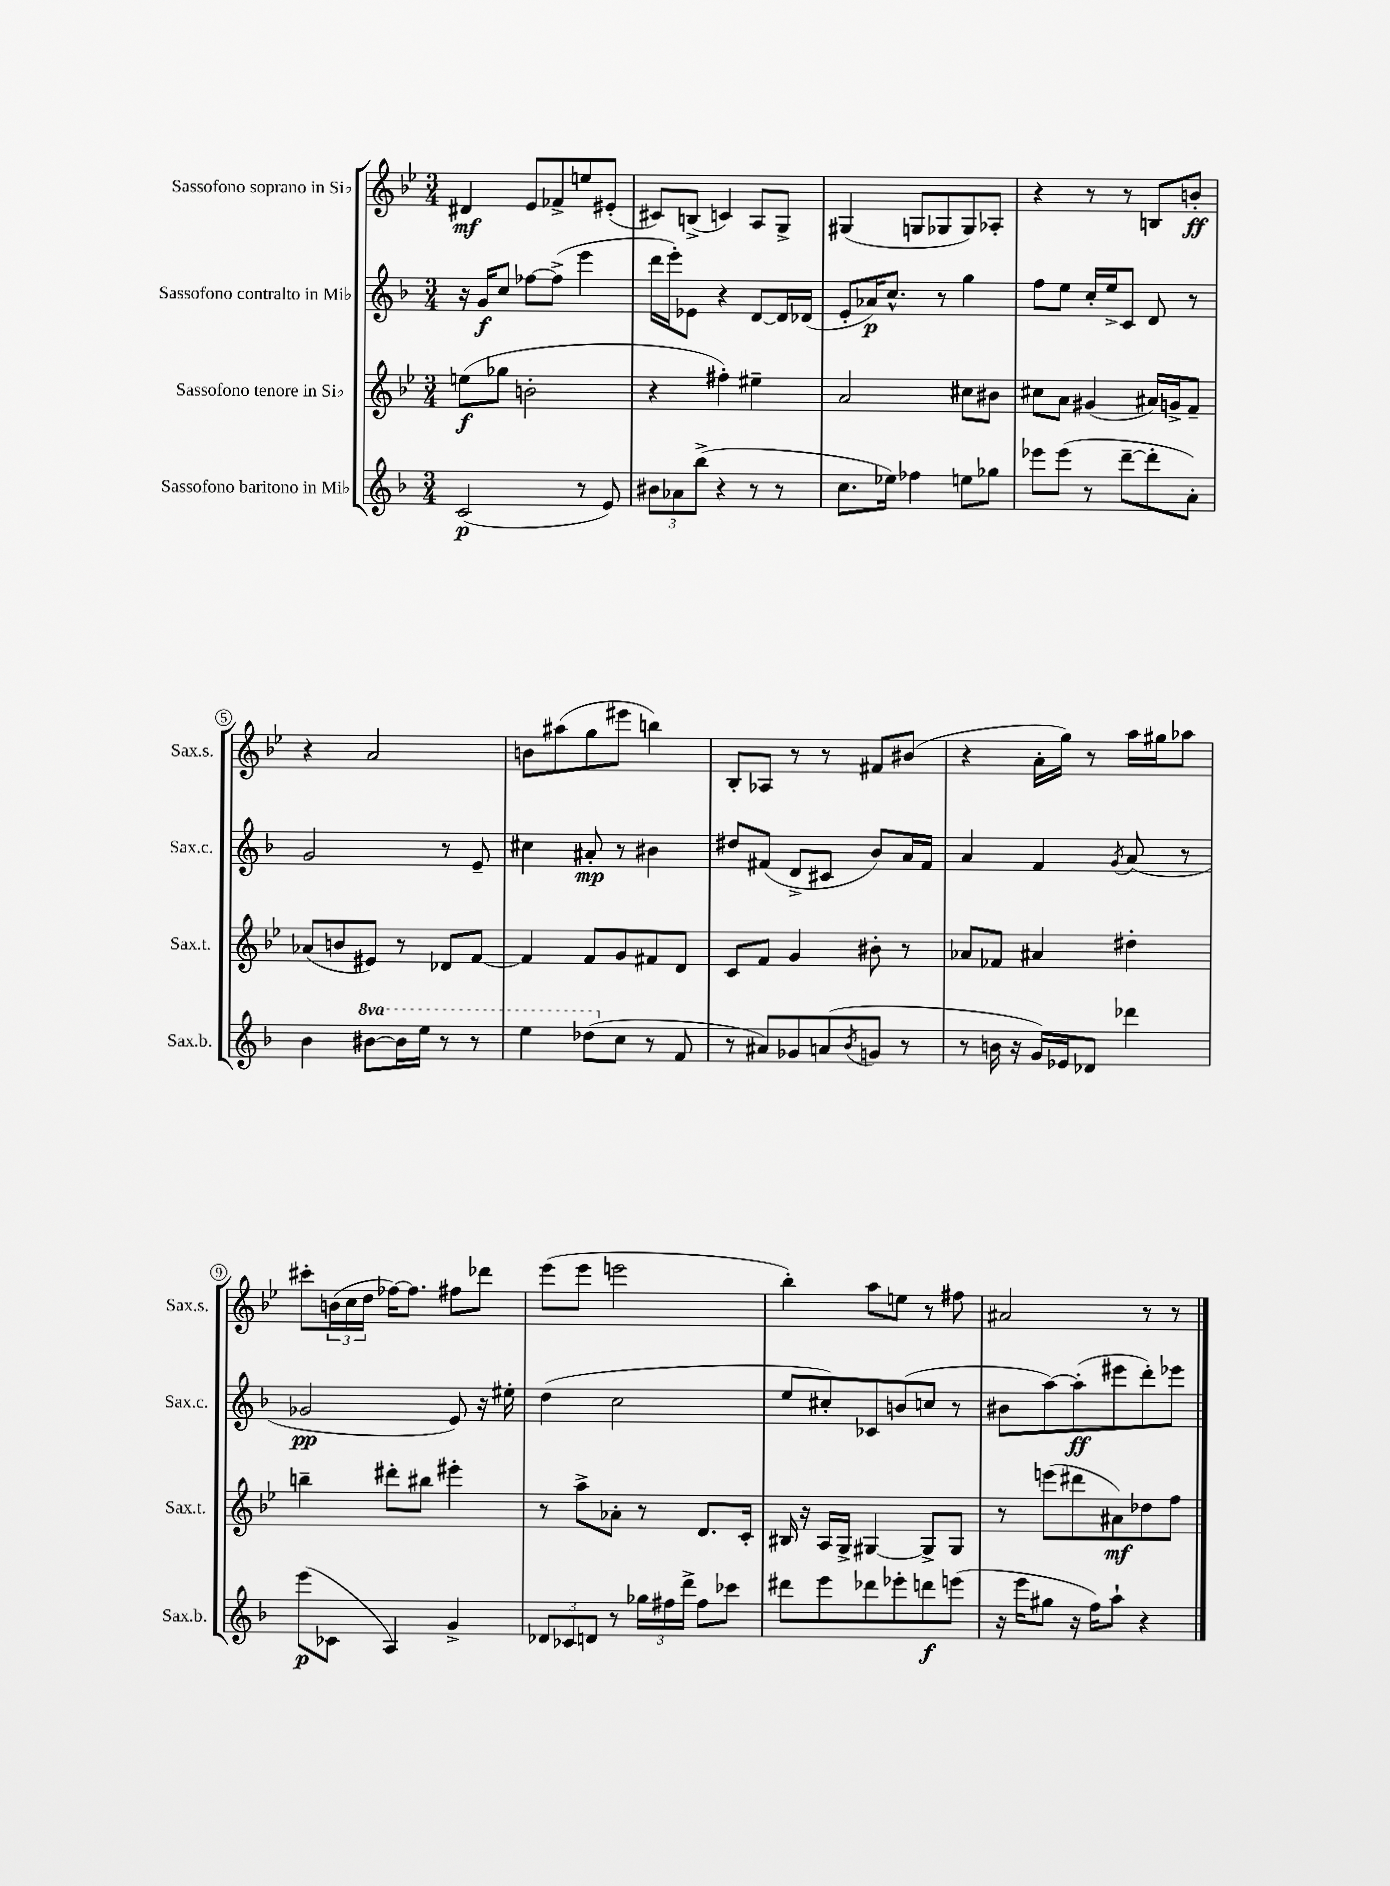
<<
\new StaffGroup <<
\new Staff = "s0" \with { instrumentName = "Sassofono soprano in Sib" shortInstrumentName = "Sax.s." } {
    \clef treble \key bes \major \numericTimeSignature \time 3/4
    dis'4\mf ees'8 fes'8-> e''8 eis'8-.( |
    cis'8) b8->( c'4) a8 g8-> |
    gis4( g8 ges8 ges8) aes8-. |
    r4 r8 r8 b8 b'8-.\ff |
    r4 a'2 |
    b'8 ais''8( g''8 eis'''8 b''4) |
    bes8-. aes8 r8 r8 fis'8 bis'8( |
    r4 a'16-. g''16) r8 a''16 gis''16 aes''8 |
    cis'''8-. \tuplet 3/2 { b'16( c''16 d''16 } fes''16~) fes''8. fis''8 des'''8 |
    ees'''8( ees'''8 e'''2 |
    bes''4-.) a''8 e''8 r8 fis''8 |
    ais'2 r8 r8 \bar "|." |
}
\new Staff = "s1" \with { instrumentName = "Sassofono contralto in Mib" shortInstrumentName = "Sax.c." } {
    \clef treble \key f \major \numericTimeSignature \time 3/4
    r16 g'16\f c''8 fes''8~ fes''8->( e'''4 |
    d'''16 e'''16-.) ees'8 r4 d'8~ d'16 des'16( |
    e'8-. aes'16\p) c''8.-^ r8 g''4 |
    f''8 e''8 c''16-. e''16-> c'8 d'8 r8 |
    g'2 r8 e'8-- |
    cis''4 ais'8-.\mp r8 bis'4 |
    dis''8 fis'8( d'8-> cis'8 bes'8) a'16 fis'16 |
    a'4 f'4 \acciaccatura { g'8 } a'8( r8 |
    ges'2\pp e'8) r16 eis''16-. |
    d''4( c''2 |
    e''8 cis''8-.) ces'8 b'8( c''8 r8 |
    bis'8 a''8~) a''8-.\ff( eis'''8 d'''8-.) ees'''8 \bar "|." |
}
\new Staff = "s2" \with { instrumentName = "Sassofono tenore in Sib" shortInstrumentName = "Sax.t." } {
    \clef treble \key bes \major \numericTimeSignature \time 3/4
    e''8\f( ges''8 b'2-. |
    r4 fis''4-.) eis''4-- |
    a'2 cis''8 bis'8 |
    cis''8 a'8 gis'4( ais'16) g'16-> f'8-- |
    aes'8( b'8 eis'8) r8 des'8 f'8~ |
    f'4 f'8 g'8 fis'8 d'8 |
    c'8 f'8 g'4 bis'8-. r8 |
    aes'8 fes'8 ais'4 dis''4-. |
    b''4-- dis'''8-. bis''8 eis'''4-. |
    r8 a''8-> aes'8-. r8 d'8. c'16-. |
    bis16 r16 a16 g16-> gis4~ gis8-> gis8 |
    r8 e'''8( dis'''8 ais'8\mf) des''8 f''8 \bar "|." |
}
\new Staff = "s3" \with { instrumentName = "Sassofono baritono in Mib" shortInstrumentName = "Sax.b." } {
    \clef treble \key f \major \numericTimeSignature \time 3/4 \set Staff.ottavationMarkups = #ottavation-simple-ordinals
    c'2\p( r8 e'8) |
    \tuplet 3/2 { bis'8 aes'8 bes''8->( } r4 r8 r8 |
    c''8. ees''16) fes''4 e''8 ges''8 |
    ees'''8 ees'''8( r8 d'''8~-- d'''8-. a'8-.) |
    bes'4 \ottava #1 bis''8~ bis''16 e'''16 r8 r8 |
    e'''4 des'''8( \ottava #0 c''8 r8 f'8 |
    r8 ais'8) ges'8 a'8( \acciaccatura { bes'8 } g'8 r8 |
    r8 b'16 r16 g'16) ees'16 des'8 des'''4 |
    e'''8\p( ces'8 a4) g'4-> |
    \tuplet 3/2 { des'8 ces'8 d'8 } r8 \tuplet 3/2 { ges''16 fis''16 d'''16-> } fis''8 ces'''8 |
    dis'''8 e'''8 des'''8 ees'''8-. d'''8\f e'''8( |
    r16 e'''16 gis''8 r16 f''16) a''8-! r4 \bar "|." |
}
>>
>>
\layout { \context { \Score \override BarNumber.stencil = #(make-stencil-circler 0.1 0.3 ly:text-interface::print) } }
